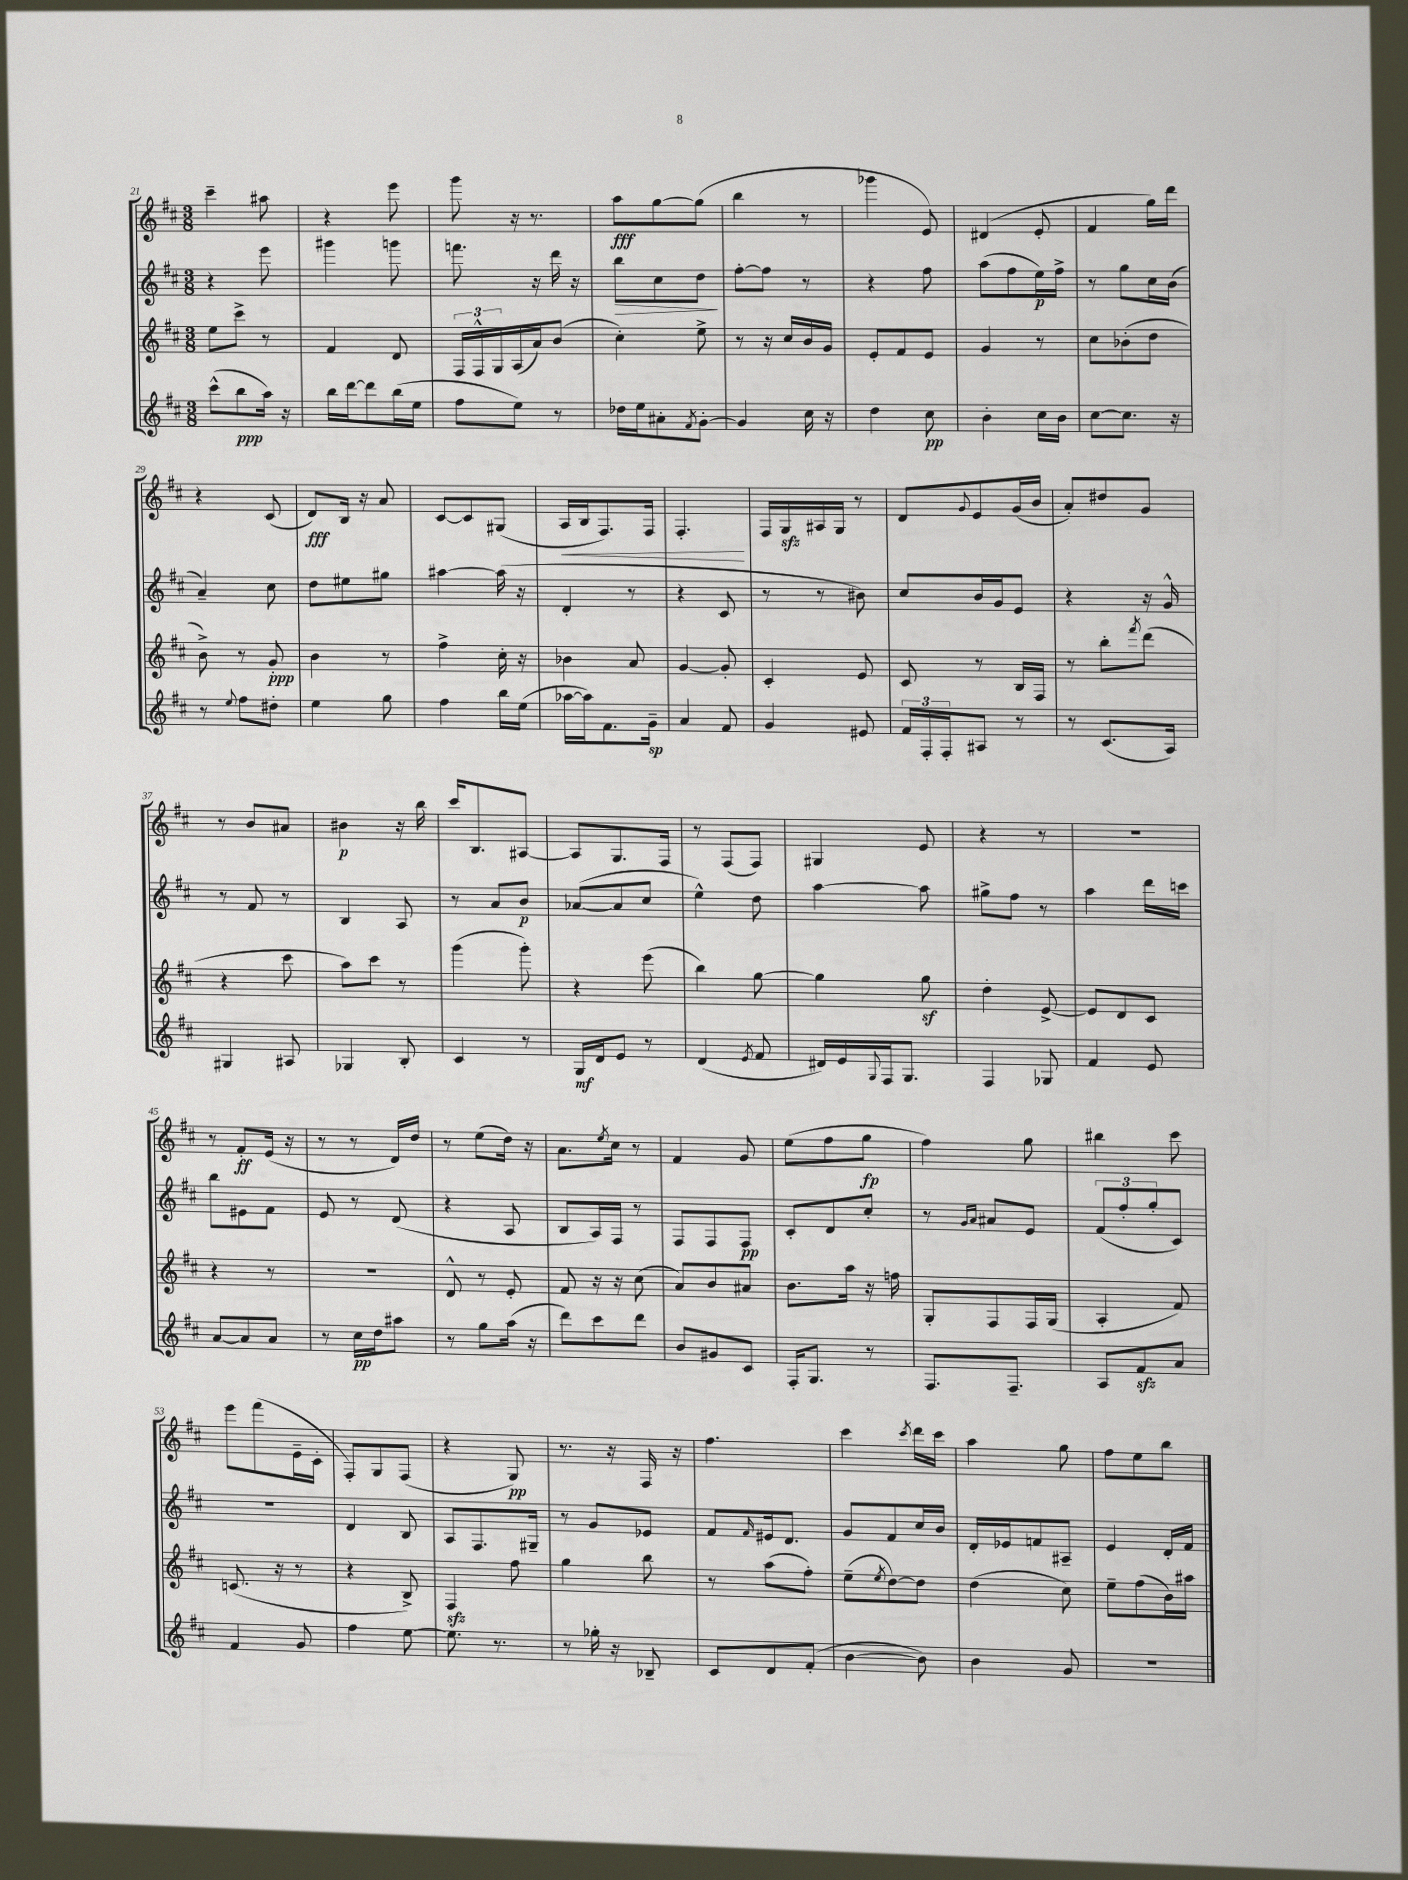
<<
\new StaffGroup <<
\new Staff = "s0" {
    \clef treble \key d \major \numericTimeSignature \time 3/8
    cis'''4-- ais''8 |
    r4 e'''8 |
    g'''8 r16 r8. |
    a''8\fff g''8~ g''8( |
    b''4 r8 |
    ges'''4 e'8) |
    dis'4( e'8-. |
    fis'4 g''16) d'''16 |
    r4 cis'8( |
    d'8\fff) b16 r16 a'8 |
    cis'8~ cis'8 gis8( |
    a16\< b16 fis8.) fis16 |
    fis4.-.\! |
    fis16 g16\sfz ais16 g16 r8 |
    d'8 \appoggiatura { g'8 } e'8 g'16( b'16 |
    a'8-.) dis''8 g'8 |
    r8 b'8 ais'8 |
    bis'4\p r16 b''16 |
    cis'''16 b8. ais8~ |
    ais8 g8. fis16 |
    r8 fis8( fis8) |
    gis4 e'8 |
    r4 r8 |
    R4. |
    r8 fis'8-.\ff e'16( r16 |
    r8 r8 d'16) d''16 |
    r8 e''8( d''16) r16 |
    a'8. \acciaccatura { e''8 } cis''16 r8 |
    fis'4 g'8 |
    e''8( fis''8 g''8\fp |
    fis''4) g''8 |
    bis''4 cis'''8 |
    e'''8 fis'''8( e'16-- cis'16-. |
    fis8-.) g8 fis8( |
    r4 g8\pp) |
    r8. r16 fis16 r16 |
    fis''4. |
    cis'''4 \acciaccatura { cis'''8 } d'''16 cis'''16 |
    a''4 g''8 |
    fis''8 e''8 b''8 \bar "|." |
}
\new Staff = "s1" {
    \clef treble \key d \major \numericTimeSignature \time 3/8
    r4 e'''8 |
    gis'''4 g'''8 |
    f'''8. r16 d'''16 r16 |
    b''8\> cis''8 d''8\! |
    fis''8~-. fis''8 r8 |
    r4 fis''8 |
    a''8( fis''8 e''16\p) fis''16-> |
    r8 g''8 cis''16 b'16( |
    a'4--) cis''8 |
    d''8 eis''8 gis''8 |
    ais''4~ ais''16( r16 |
    d'4-. r8 |
    r4 cis'8 |
    r8 r8 bis'8) |
    cis''8 b'16 g'16 e'8 |
    r4 r16 g'16-^ |
    r8 fis'8 r8 |
    b4 a8 |
    r8 a'8 b'8\p |
    aes'8~( aes'8 cis''8 |
    e''4-^) d''8 |
    a''4~ a''8 |
    gis''8-> fis''8 r8 |
    a''4 d'''16 c'''16 |
    b''8 eis'8 fis'8 |
    e'8 r8 d'8( |
    r4 a8 |
    b8 a16) fis16 r8 |
    fis8 fis8 fis8\pp |
    cis'8-. d'8 cis''8-. |
    r8 \grace { g'16 a'16 } ais'8 e'8 |
    \tuplet 3/2 { fis'8( fis''8-. g''8-. } cis'8) |
    r4. |
    d'4 b8 |
    a8 fis8. gis16-- |
    r8 g'8 ees'8 |
    fis'8 \grace { fis'16 } eis'16 d'8. |
    g'8 fis'8 cis''16 b'16 |
    d'16-. ees'16 f'8 ais8-- |
    e'4 d'16-. fis'16 \bar "|." |
}
\new Staff = "s2" {
    \clef treble \key d \major \numericTimeSignature \time 3/8
    e''8 cis'''8-> r8 |
    fis'4 d'8 |
    \tuplet 3/2 { fis16 fis16-^ g16 } a16( a'16) b'8( |
    cis''4-.) e''8-> |
    r8 r16 cis''16 b'16 g'16 |
    e'8-. fis'8 e'8 |
    g'4 r8 |
    cis''8 bes'8-.( d''8 |
    b'8->) r8 g'8-.\ppp |
    b'4 r8 |
    fis''4-> cis''16-. r16 |
    bes'4 a'8 |
    g'4~ g'8-. |
    cis'4-. e'8 |
    cis'8 r8 b16 fis16 |
    r8 b''8-. \acciaccatura { fis'''8 } d'''8( |
    r4 cis'''8 |
    a''8) cis'''8 r8 |
    g'''4( g'''8-.) |
    r4 e'''8( |
    b''4) g''8~ |
    g''4 g''8\sf |
    d''4-. e'8~-> |
    e'8 d'8 cis'8 |
    r4 r8 |
    R4. |
    d'8-^ r8 e'8-. |
    fis'8 r16 r16 cis''8( |
    a'8) b'8 ais'8 |
    b'8. a''16 r16 f''16 |
    g8-. fis8 fis16 g16( |
    a4-. fis'8) |
    c'8.( r16 r8 |
    r4 b8->) |
    fis4\sfz fis''8 |
    g''4 b''8 |
    r8 a''8( fis''8-.) |
    e''8--( \acciaccatura { e''8 } d''8~) d''8 |
    d''4( cis''8) |
    e''8-- fis''8( b'16) ais''16 \bar "|." |
}
\new Staff = "s3" {
    \clef treble \key d \major \numericTimeSignature \time 3/8
    cis'''8-^( b''8\ppp a''16) r16 |
    b''16 d'''16~ d'''8 b''16( e''16 |
    fis''8 e''8) r8 |
    des''16 e''16 ais'8-. \acciaccatura { fis'8 } g'8~-. |
    g'4 cis''16 r16 |
    d''4 cis''8\pp |
    b'4-. cis''16 b'16 |
    cis''8~ cis''8. r16 |
    r8 \appoggiatura { e''8 } fis''8 dis''8-. |
    e''4 g''8 |
    fis''4 b''16 e''16( |
    aes''16~ aes''16) fis'8. g'16--\sp |
    a'4 fis'8 |
    g'4 eis'8 |
    \tuplet 3/2 { fis'16 fis16-. fis16-. } ais8 r8 |
    r8 cis'8.( a16) |
    gis4 ais8 |
    ges4 b8-. |
    cis'4 r8 |
    g16\mf d'16 e'8 r8 |
    d'4( \acciaccatura { e'8 } fis'8 |
    dis'16) e'16 \appoggiatura { g8 } fis16 g8. |
    fis4 ges8 |
    fis'4 e'8 |
    a'8~ a'8 a'8 |
    r8 cis''16\pp d''16 ais''8 |
    r8 g''8 a''16( r16 |
    d'''8) cis'''8 d'''8 |
    b'8 gis'8 cis'8 |
    fis16-. g8. r8 |
    fis8. fis8.-- |
    a8 fis'8\sfz a'8 |
    fis'4 g'8 |
    fis''4 e''8~ |
    e''8. r8. |
    r8 ges''16-. r16 bes8-- |
    cis'8 d'8 fis'8-.( |
    b'4~ b'8) |
    b'4 g'8 |
    R4. \bar "|." |
}
>>
>>
\layout { \context { \Score currentBarNumber = #21 } }
